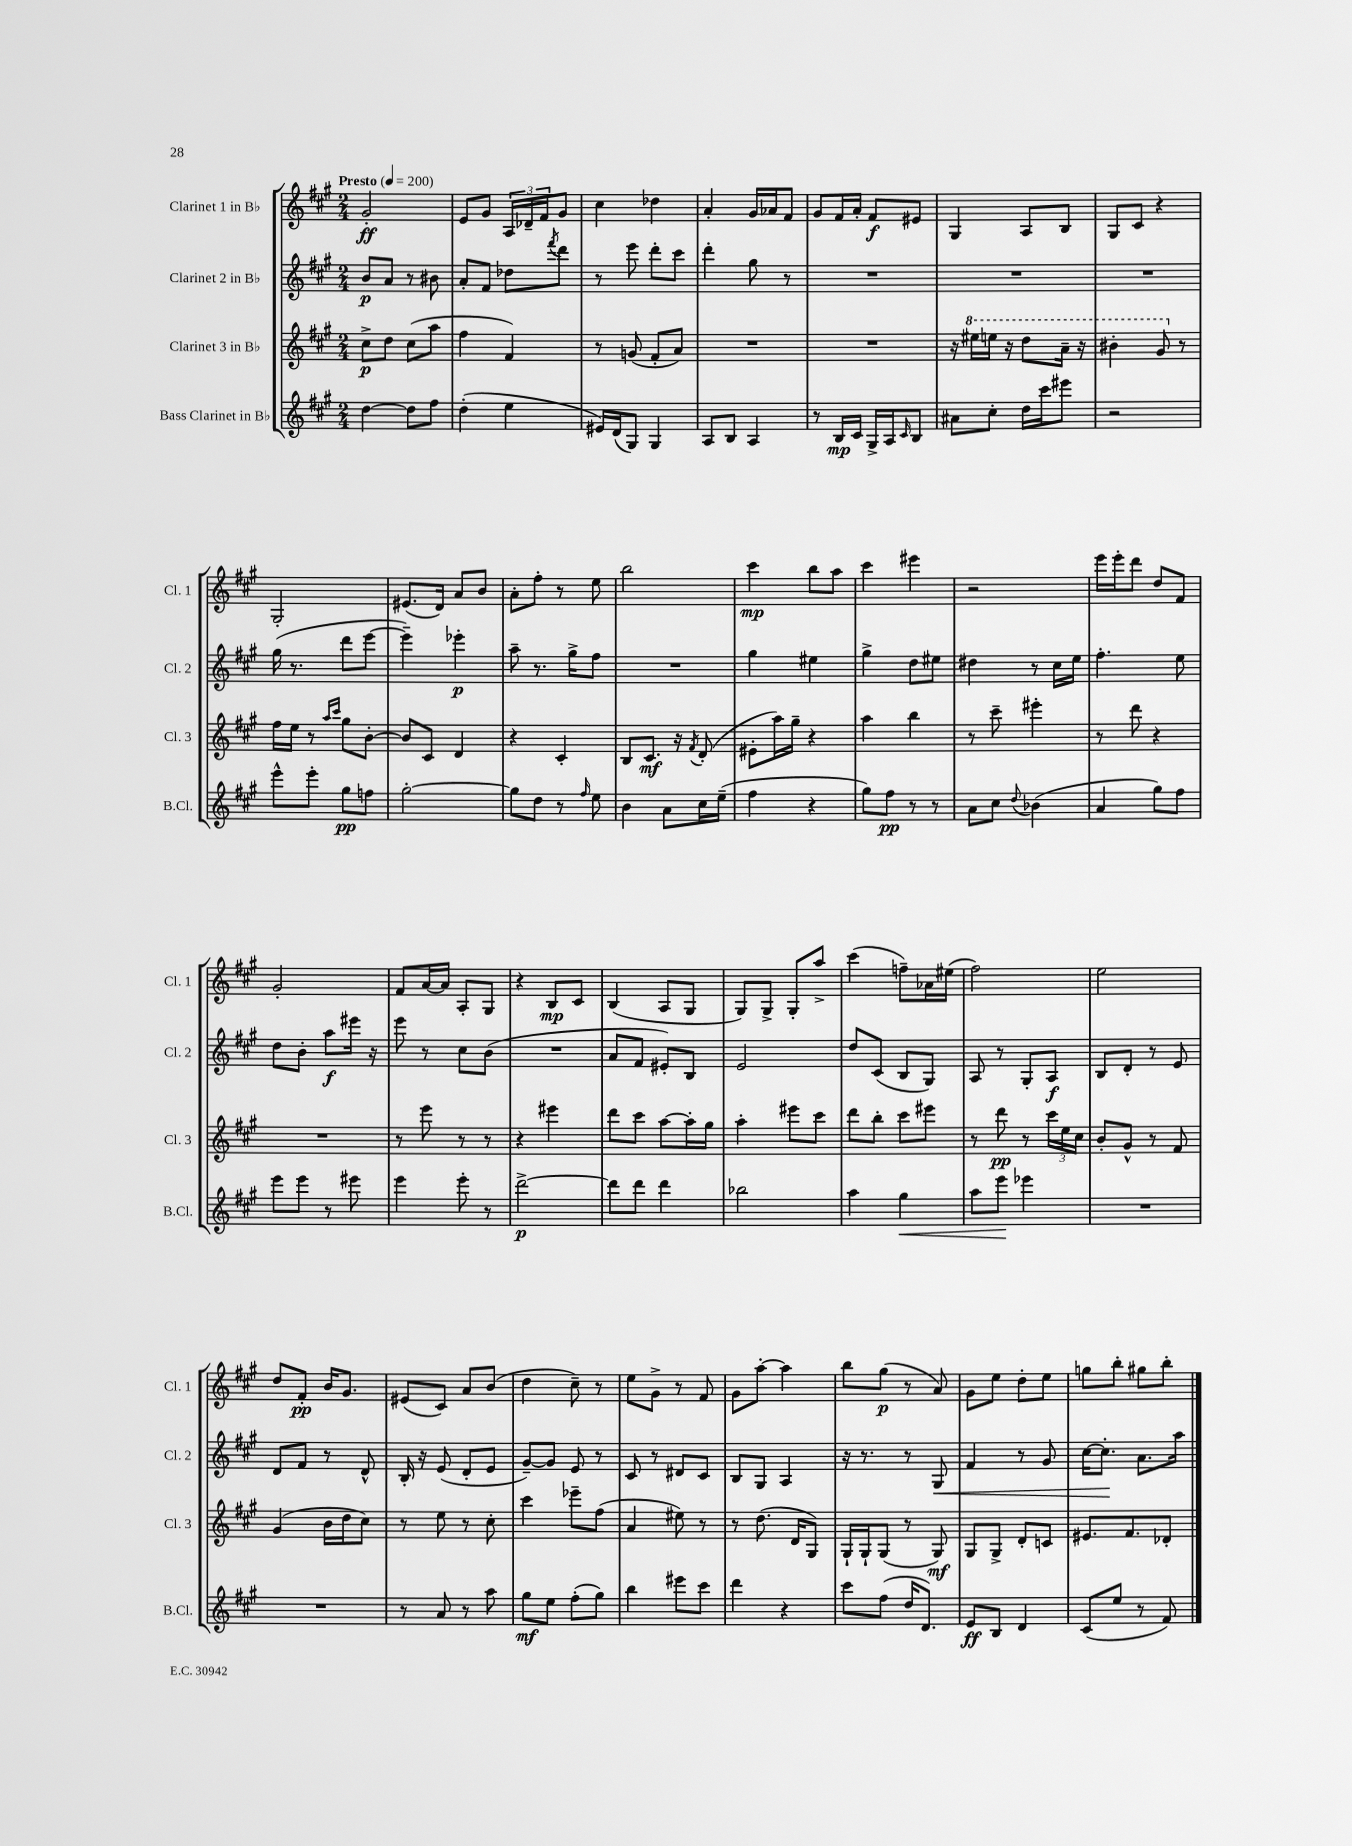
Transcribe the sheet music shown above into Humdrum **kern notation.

**kern	**dynam	**kern	**dynam	**kern	**dynam	**kern	**dynam
*part4	*part4	*part3	*part3	*part2	*part2	*part1	*part1
*staff4	*staff4	*staff3	*staff3	*staff2	*staff2	*staff1	*staff1
*I"Bass Clarinet in B♭	*	*I"Clarinet 3 in B♭	*	*I"Clarinet 2 in B♭	*	*I"Clarinet 1 in B♭	*
*I'B.Cl.	*	*I'Cl. 3	*	*I'Cl. 2	*	*I'Cl. 1	*
*clefG2	*	*clefG2	*	*clefG2	*	*clefG2	*
*k[f#c#g#]	*	*k[f#c#g#]	*	*k[f#c#g#]	*	*k[f#c#g#]	*
*M2/4	*	*M2/4	*	*M2/4	*	*M2/4	*
*MM200	*	*MM200	*	*MM200	*	*MM200	*
=1	=1	=1	=1	=1	=1	=1	=1
!	!	!	!	!	!	!LO:TX:a:B:t=Presto	!
[4dd\	.	8cc#^\L	p	8b/L	p	2g#'/	ff
.	.	8dd\J	.	8a/J	.	.	.
8dd\L]	.	(8cc#\L	.	8r	.	.	.
8ff#\J	.	8aa\J	.	8b#X\	.	.	.
=2	=2	=2	=2	=2	=2	=2	=2
(4dd'\	.	4ff#\	.	8a'/L	.	8e/L	.
.	.	.	.	8f#/J	.	8g#/J	.
4ee\	.	4f#/)	.	8dd-X\L	.	24A/LL	.
.	.	.	.	.	.	24d-X~/	.
.	.	.	.	.	.	24f#/J	.
.	.	.	.	8qfff#/	.	.	.
.	.	.	.	8ddd\J	.	8g#/J	.
=3	=3	=3	=3	=3	=3	=3	=3
16e#X/LL)	.	8r	.	8r	.	4cc#\	.
(16d/J	.	.	.	.	.	.	.
8G#/J)	.	(8gn/	.	8eee\	.	.	.
4G#/	.	8f#'/L	.	8ddd'\L	.	4dd-X\	.
.	.	8a/J)	.	8ccc#\J	.	.	.
=4	=4	=4	=4	=4	=4	=4	=4
8A/L	.	2r	.	4ddd'\	.	4a'/	.
8B/J	.	.	.	.	.	.	.
4A/	.	.	.	8gg#\	.	16g#/LL	.
.	.	.	.	.	.	16a-X/J	.
.	.	.	.	8r	.	8f#/J	.
=5	=5	=5	=5	=5	=5	=5	=5
8r	.	2r	.	2r	.	8g#/L	.
16B/LL	mp	.	.	.	.	16f#/L	.
16c#/JJ	.	.	.	.	.	16a'/JJ	.
16G#^/LL	.	.	.	.	.	8f#/L	f
16A/J	.	.	.	.	.	.	.
16qqc#/	.	.	.	.	.	.	.
8B/J	.	.	.	.	.	8e#X/J	.
=6	=6	=6	=6	=6	=6	=6	=6
8a#X\L	.	16r	.	2r	.	4G#/	.
*	*	*8va	*	*	*	*	*
.	.	16eee#X\LL	.	.	.	.	.
8cc#'\J	.	16eeen\JJ	.	.	.	.	.
.	.	16r	.	.	.	.	.
16dd\LL	.	8ddd\L	.	.	.	8A/L	.
16ccc#\J	.	.	.	.	.	.	.
8eee#X\J	.	16aa~\Jk	.	.	.	8B/J	.
.	.	16r	.	.	.	.	.
=7	=7	=7	=7	=7	=7	=7	=7
2r	.	4bb#X'\	.	2r	.	8G#/L	.
.	.	.	.	.	.	8c#/J	.
.	.	8gg#/	.	.	.	4r	.
*	*	*X8va	*	*	*	*	*
.	.	8r	.	.	.	.	.
!!LO:LB:g=z
=8	=8	=8	=8	=8	=8	=8	=8
8eee^^\L	.	16ff#\LL	.	(16gg#\	.	2G#'/	.
.	.	16ee\JJ	.	8.r	.	.	.
8eee'\J	.	8r	.	.	.	.	.
.	.	16qqaa/LL	.	.	.	.	.
.	.	16qqccc#/JJ	.	.	.	.	.
8gg#\L	pp	8gg#\L	.	8ddd\L	.	.	.
8ffn\J	.	[8b'\J	.	[8eee\J	.	.	.
=9	=9	=9	=9	=9	=9	=9	=9
[2gg#'\	.	8b/L]	.	4eee~\])	.	(8.e#X/L	.
.	.	8c#/J	.	.	.	.	.
.	.	.	.	.	.	16d/Jk)	.
.	.	4d/	.	4eee-X'\	p	8a/L	.
.	.	.	.	.	.	8b/J	.
=10	=10	=10	=10	=10	=10	=10	=10
8gg#\L]	.	4r	.	8aa~\	.	8a'\L	.
8dd\J	.	.	.	8.r	.	8ff#'\J	.
8r	.	4c#'/	.	.	.	8r	.
.	.	.	.	16gg#^\KL	.	.	.
16qqff#/	.	.	.	.	.	.	.
8ee\	.	.	.	8ff#\J	.	8ee\	.
=11	=11	=11	=11	=11	=11	=11	=11
4b\	.	8B/L	.	2r	.	2bb\	.
.	.	8.c#/J	mf	.	.	.	.
8a\L	.	.	.	.	.	.	.
.	.	16r	.	.	.	.	.
.	.	8qf#/	.	.	.	.	.
16cc#\L	.	(8d'/	.	.	.	.	.
(16ee~\JJ	.	.	.	.	.	.	.
=12	=12	=12	=12	=12	=12	=12	=12
4ff#\	.	8e#X'\L	.	4gg#\	.	4ccc#\	mp
.	.	16aa\L)	.	.	.	.	.
.	.	16gg#~\JJ	.	.	.	.	.
4r	.	4r	.	4ee#X\	.	8bb\L	.
.	.	.	.	.	.	8aa\J	.
=13	=13	=13	=13	=13	=13	=13	=13
8gg#\L)	.	4aa\	.	4gg#^\	.	4ccc#\	.
8ff#\J	pp	.	.	.	.	.	.
8r	.	4bb\	.	8dd\L	.	4eee#X\	.
8r	.	.	.	8ee#X\J	.	.	.
=14	=14	=14	=14	=14	=14	=14	=14
8a\L	.	8r	.	4dd#X\	.	2r	.
8cc#\J	.	8ccc#~\	.	.	.	.	.
8qqdd/	.	.	.	.	.	.	.
(4b-X\	.	4eee#X'\	.	8r	.	.	.
.	.	.	.	16cc#\LL	.	.	.
.	.	.	.	16ee\JJ	.	.	.
=15	=15	=15	=15	=15	=15	=15	=15
4a/	.	8r	.	4.ff#'\	.	16eee\LL	.
.	.	.	.	.	.	16eee'\J	.
.	.	8ddd\	.	.	.	8ddd\J	.
8gg#\L)	.	4r	.	.	.	8dd/L	.
8ff#\J	.	.	.	8ee\	.	8f#/J	.
!!LO:LB:g=z
=16	=16	=16	=16	=16	=16	=16	=16
8eee\L	.	2r	.	8dd\L	.	2g#'/	.
8eee\J	.	.	.	8b'\J	.	.	.
8r	.	.	.	8aa\L	f	.	.
8eee#X\	.	.	.	16eee#X\Jk	.	.	.
.	.	.	.	16r	.	.	.
=17	=17	=17	=17	=17	=17	=17	=17
4eee\	.	8r	.	8eee\	.	8f#/L	.
.	.	8eee\	.	8r	.	[16a/L	.
.	.	.	.	.	.	16a/JJ]	.
8eee'\	.	8r	.	8cc#\L	.	8A'/L	.
8r	.	8r	.	(8b\J	.	8G#/J	.
=18	=18	=18	=18	=18	=18	=18	=18
[2ddd^\	p	4r	.	2r	.	4r	.
.	.	4eee#X\	.	.	.	8B/L	mp
.	.	.	.	.	.	8c#/J	.
=19	=19	=19	=19	=19	=19	=19	=19
8ddd\L]	.	8ddd\L	.	8a/L	.	(4B/	.
8ddd\J	.	8ccc#\J	.	8f#/J	.	.	.
4ddd\	.	[8aa\L	.	8e#X'/L)	.	8A/L	.
.	.	16aa'\L]	.	8B/J	.	8G#/J	.
.	.	16gg#\JJ	.	.	.	.	.
=20	=20	=20	=20	=20	=20	=20	=20
2bb-X\	.	4aa'\	.	2e/	.	8G#/L)	.
.	.	.	.	.	.	8G#^/J	.
.	.	8eee#X\L	.	.	.	8G#'/L	.
.	.	8ccc#\J	.	.	.	8aa^/J	.
=21	=21	=21	=21	=21	=21	=21	=21
4aa\	.	8ddd\L	.	8dd/L	.	(4ccc#\	.
.	.	8bb'\J	.	(8c#/J	.	.	.
!	!LO:HP:b	!	!	!	!	!	!
4gg#\	<	8ccc#\L	.	8B/L	.	8ffn~\L)	.
.	.	8eee#X\J	.	8G#/J)	.	16a-X\L	.
.	.	.	.	.	.	(16ee#X\JJ	.
=22	=22	=22	=22	=22	=22	=22	=22
8aa\L	.	8r	.	8A/	.	2ff#\)	.
8eee\J	.	8ddd\	pp	8r	.	.	.
4eee-X\	[	8r	.	8G#'/L	.	.	.
.	.	24ccc#\LL	.	8A/J	f	.	.
.	.	24ee\	.	.	.	.	.
.	.	24cc#\JJ	.	.	.	.	.
=23	=23	=23	=23	=23	=23	=23	=23
2r	.	8b'/L	.	8B/L	.	2ee\	.
.	.	8g#^^/J	.	8d'/J	.	.	.
.	.	8r	.	8r	.	.	.
.	.	8f#/	.	8e/	.	.	.
!!LO:LB:g=z
=24	=24	=24	=24	=24	=24	=24	=24
2r	.	(4g#/	.	8d/L	.	8dd/L	.
.	.	.	.	8f#/J	.	8f#'/J	pp
.	.	16b\LL	.	8r	.	16b/KL	.
.	.	16dd\J	.	.	.	8.g#/J	.
.	.	8cc#\J)	.	8d^^/	.	.	.
=25	=25	=25	=25	=25	=25	=25	=25
8r	.	8r	.	16B'/	.	(8e#X/L	.
.	.	.	.	16r	.	.	.
8a/	.	8ee\	.	(8e/	.	8c#/J)	.
8r	.	8r	.	8d'/L	.	8a/L	.
8aa\	.	8cc#'\	.	8e/J	.	(8b/J	.
=26	=26	=26	=26	=26	=26	=26	=26
8gg#\L	mf	4ccc#\	.	[8g#~/L)	.	4dd\	.
8ee\J	.	.	.	8g#/J]	.	.	.
(8ff#'\L	.	8eee-X~\L	.	8e/	.	8cc#~\)	.
8gg#\J)	.	(8ff#\J	.	8r	.	8r	.
=27	=27	=27	=27	=27	=27	=27	=27
4bb\	.	4a/	.	8c#/	.	8ee\L	.
.	.	.	.	8r	.	8g#^\J	.
8eee#X\L	.	8ee#X\)	.	8d#X/L	.	8r	.
8ccc#\J	.	8r	.	8c#/J	.	8f#/	.
=28	=28	=28	=28	=28	=28	=28	=28
4ddd\	.	8r	.	8B/L	.	8g#\L	.
.	.	(8.dd\	.	8G#/J	.	[8aa'\J	.
4r	.	.	.	4A/	.	4aa\]	.
.	.	16d/KL	.	.	.	.	.
.	.	8G#/J)	.	.	.	.	.
=29	=29	=29	=29	=29	=29	=29	=29
8ccc#\L	.	16G#`/LL	.	16r	.	8bb\L	.
.	.	16G#`/J	.	8.r	.	.	.
(8ff#\J	.	(8G#/J	.	.	.	(8gg#\J	p
16dd/KL	.	8r	.	8r	.	8r	.
8.d/J)	.	.	.	.	.	.	.
!	!	!	!	!	!LO:HP:b	!	!
.	.	8G#/)	mf	8G#/	<	8a/)	.
=30	=30	=30	=30	=30	=30	=30	=30
8e/L	ff	8G#/L	.	4f#/	.	8g#\L	.
8B/J	.	8G#^/J	.	.	.	8ee\J	.
4d/	.	8d'/L	.	8r	.	8dd'\L	.
.	.	8cn/J	.	8g#/	.	8ee\J	.
=31	=31	=31	=31	=31	=31	=31	=31
(8c#/L	.	8.e#X/L	.	[16cc#\KL	.	8ggn\L	.
.	.	.	.	8.cc#'\J]	.	.	.
8ee/J	.	.	.	.	.	8bb'\J	.
.	.	8.f#/	.	.	.	.	.
8r	.	.	.	8.a\L	[	8gg#X\L	.
8f#/)	.	8d-X'/J	.	.	.	8bb'\J	.
.	.	.	.	16aa\Jk	.	.	.
==	==	==	==	==	==	==	==
*-	*-	*-	*-	*-	*-	*-	*-
